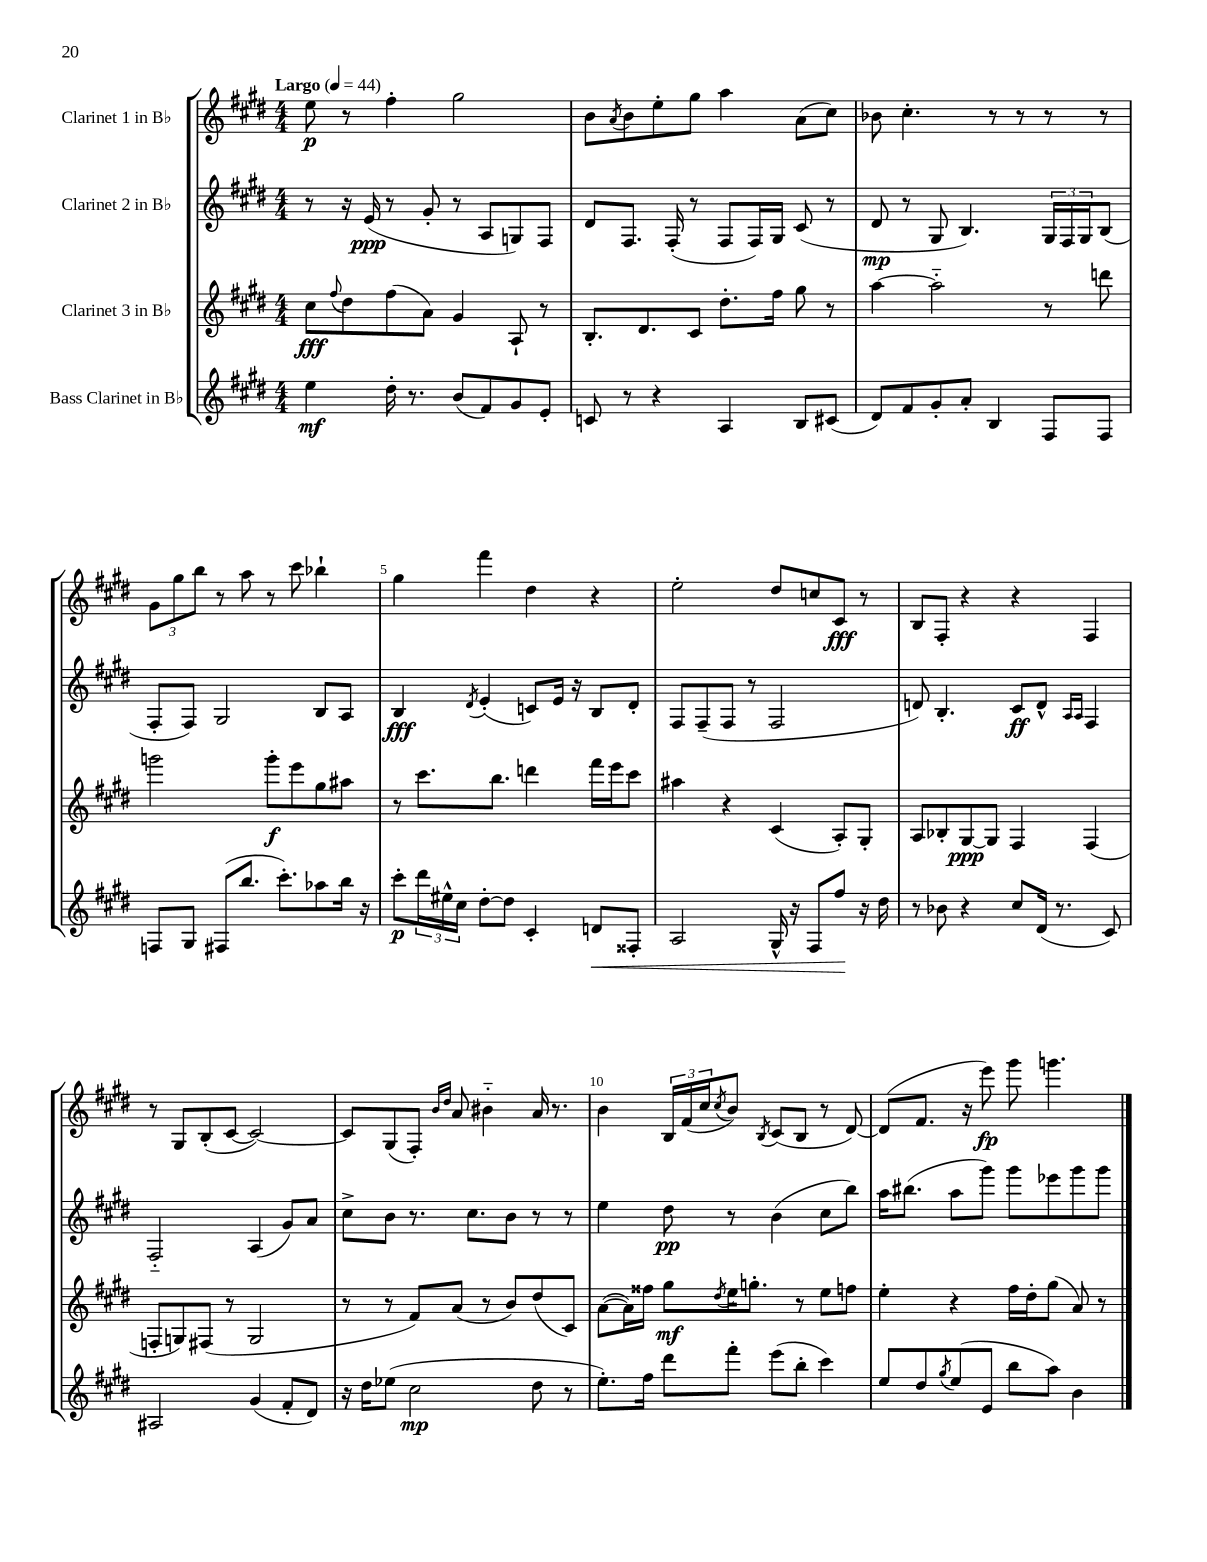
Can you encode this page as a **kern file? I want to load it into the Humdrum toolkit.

**kern	**kern	**kern	**kern
*staff4	*staff3	*staff2	*staff1
*clefG2	*clefG2	*clefG2	*clefG2
*k[f#c#g#d#]	*k[f#c#g#d#]	*k[f#c#g#d#]	*k[f#c#g#d#]
*M4/4	*M4/4	*M4/4	*M4/4
*MM44	*MM44	*MM44	*MM44
4ee\	8cc#\L	8r	8ee\
.	8qqff#/	.	.
.	8dd#\	16r	8r
.	.	(16e/	.
16dd#'\	(8ff#\	8r	4ff#'\
8.r	.	.	.
.	8a\J)	8g#'/	.
(8b/L	4g#/	8r	2gg#\
8f#/)	.	8A/L	.
8g#/	8A`/	8G/)	.
8e'/J	8r	8F#/J	.
=	=	=	=
8c/	8.B'/L	8d#/L	8b\L
.	.	.	8qa/
8r	.	8.F#/J	8b\
.	8.d#/	.	.
4r	.	.	8ee'\
.	.	(16F#'/	.
.	8c#/J	8r	8gg#\J
4A/	8.dd#'\L	8F#/L	4aa\
.	.	16F#/L)	.
.	16ff#\Jk	16G#/JJ	.
8B/L	8gg#\	(8c#/	(8a\L
(8c#/J	8r	8r	8cc#\J)
=	=	=	=
8d#/L)	[4aa\	8d#/	8b-\
8f#/	.	8r	4.cc#'\
8g#'/	2aa'~\]	8G#/	.
8a'/J	.	4.B/)	.
4B/	.	.	8r
.	.	.	8r
8F#/L	8r	24G#/LL	8r
.	.	24F#/	.
.	.	24G#/J	.
8F#/J	8ddd\	(8B/J	8r
=	=	=	=
8F/L	2ggg\	8F#'/L	12g#\L
.	.	.	12gg#\
8G#/J	.	8F#/J)	.
.	.	.	12bb\J
(8F#/L	.	2G#/	8r
8.bb/J	.	.	8aa\
.	8ggg'\L	.	8r
8.ccc#'\L)	.	.	.
.	8eee\	.	8ccc#\
8aa-\	8gg#\	8B/L	4bb-`\
16bb\Jk	8aa#\J	8A/J	.
16r	.	.	.
=	=	=	=
8ccc#'\L	8r	4B/	4gg#\
24ddd#\L	8.ccc#\L	.	.
24ee#^^\	.	.	.
24cc#\JJ	.	.	.
.	.	8qd#/	.
[8dd#'\L	.	(4e'/	4fff#\
.	8.bb\J	.	.
8dd#\]J	.	.	.
4c#'/	4ddd\	8c/L)	4dd#\
.	.	16e/Jk	.
.	.	16r	.
8d/L	16fff#\LL	8B/L	4r
.	16eee\J	.	.
8F##'/J	8ccc#\J	8d#'/J	.
=	=	=	=
2A/	4aa#\	8F#/L	2ee'\
.	.	(8F#~/	.
.	4r	8F#/J	.
.	.	8r	.
16G#^^/	(4c#/	2F#/	8dd#/L
16r	.	.	.
8F#/L	.	.	8cc/
8ff#/J	8A'/L)	.	8c#/J
16r	8G#'/J	.	8r
16dd#\	.	.	.
=	=	=	=
8r	8A/L	8d/)	8B/L
8b-\	8B-'/	4.B'/	8F#'/J
4r	[8G#/	.	4r
.	8G#/]J	.	.
8cc#/L	4F#/	8c#/L	4r
(16d#/Jk	.	8d^^/J	.
8.r	.	.	.
.	.	16qqA/LL	.
.	.	16qqA/JJ	.
.	(4F#/	4F#/	4F#/
8c#/)	.	.	.
=	=	=	=
2A#/	8F'/L	2F#'~/	8r
.	8G/)	.	8G#/L
.	(8F#/J	.	(8B'/
.	8r	.	[8c#/J
(4g#/	2G/	(4A/	2c#/_)
8f#'/L	.	8g#/L)	.
8d#/J)	.	8a/J	.
=	=	=	=
16r	8r	8cc#^\L	8c#/]L
16dd#\LK	.	.	.
(8ee-\J	8r	8b\J	(8G#/
2cc#\	8f#/L)	8.r	8F#'/J)
.	.	.	16qqb/LL
.	.	.	16qqdd#/JJ
.	(8a/J	.	8a/
.	.	8.cc#\L	.
.	8r	.	4b#'~\
.	8b/L)	8b\J	.
8dd#\	(8dd#/	8r	16a/
.	.	.	8.r
8r	8c#/J)	8r	.
=	=	=	=
8.ee'\L)	([8a\L	4ee\	4b\
.	16a\]L)	.	.
16ff#\Jk	16ff##\JJ	.	.
8ddd#\L	8gg#\L	8dd#\	24B/LL
.	.	.	(24f#/
.	.	.	24cc#/J
.	8qdd#/	.	8qcc#/
8fff#'\J	16ee\K	8r	8b/J)
.	8.gg'\J	.	.
.	.	.	8qB/
(8eee\L	.	(4b\	(8c#/L
8bb'\J	8r	.	8B/J
4ccc#\)	8ee\L	8cc#\L	8r
.	8ff\J	8bb\J)	[8d#/)
=	=	=	=
8ee/L	4ee'\	16aa\LK	(8d#/]L
.	.	(8.bb#\J	.
8dd#/	.	.	8.f#/J
8qgg#/	.	.	.
(8ee/	4r	8aa\L	.
.	.	.	16r
8e/J	.	8ggg#\J)	8eee\)
8bb\L	16ff#\LL	8ggg#\L	8ggg#\
.	16dd#'\J	.	.
8aa\J)	(8gg#\J	8eee-\	4.ggg\
4b\	8a/)	8ggg#\	.
.	8r	8ggg#\J	.
==	==	==	==
*-	*-	*-	*-
